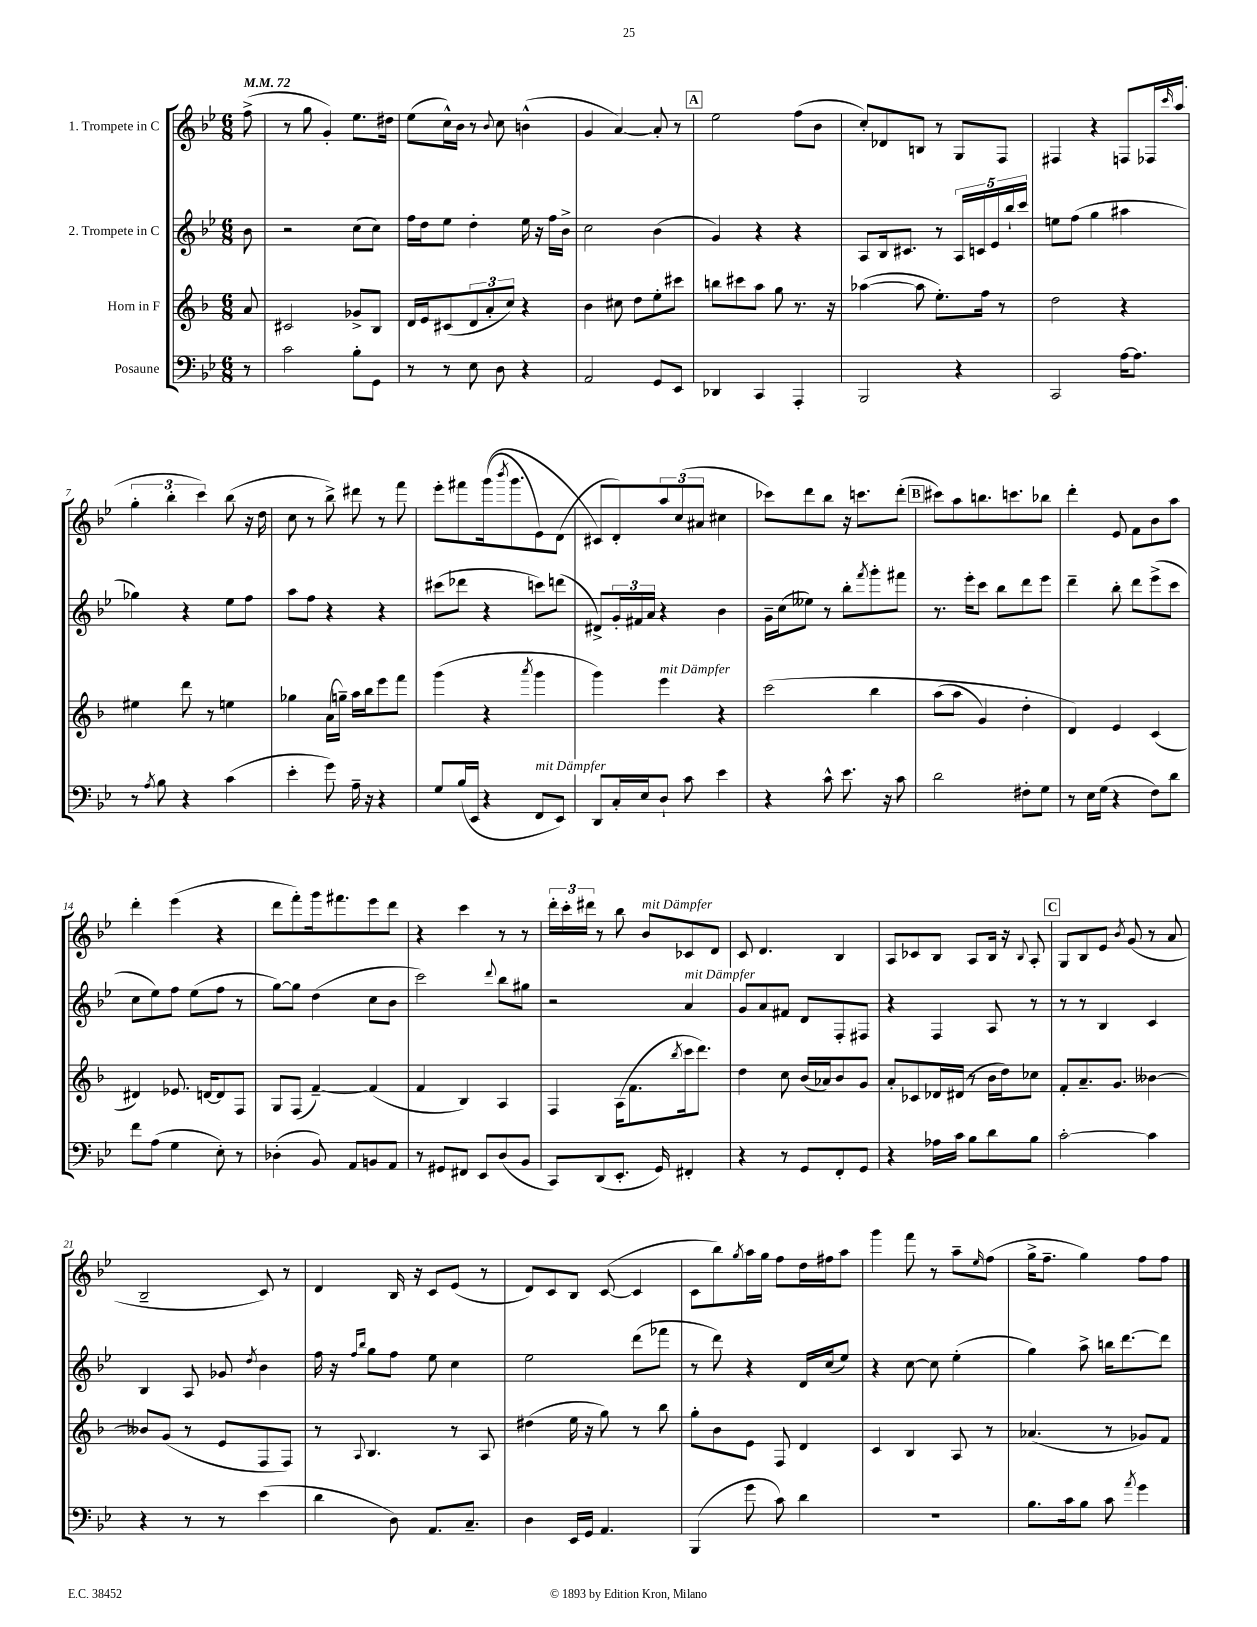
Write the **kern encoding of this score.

**kern	**kern	**kern	**kern
*staff4	*staff3	*staff2	*staff1
*clefF4	*clefG2	*clefG2	*clefG2
*k[b-e-]	*k[b-]	*k[b-e-]	*k[b-e-]
*M6/8	*M6/8	*M6/8	*M6/8
*MM72	*MM72	*MM72	*MM72
8r	8a	8b-	(8ff^
=	=	=	=
2c	2c#	2r	8r
.	.	.	8gg
.	.	.	4g')
8B-'	8g-^	(8cc	8.ee-
8GG	8B-	8cc)	.
.	.	.	16dd#
=	=	=	=
8r	16d	16ff	(8ee-
.	16e	16dd	.
8r	(8c#	8ee-	16cc^^)
.	.	.	16b-
8E-	12d	4dd'	8r
.	12a'	.	.
.	.	.	8qqb-
8D	.	.	8cc
.	12cc)	.	.
4r	4r	16ee-	(4b^^
.	.	16r	.
.	.	16ff	.
.	.	16b-^	.
=	=	=	=
2AA	4b-	2cc	4g
.	8cc#	.	[4a)
.	8dd	.	.
8GG	8ee'	(4b-	8a']
8EE-	8ccc#	.	8r
=	=	=	=
4DD-	8bb	4g)	2ee-
.	8ccc#	.	.
4CC	8aa	4r	.
.	8gg	.	.
4AAA'	8.r	4r	(8ff
.	.	.	8b-
.	16r	.	.
=	=	=	=
2BBB-	([4aa-	8A	8cc')
.	.	16B-	8d-
.	.	8.c#	.
.	8aa-]	.	8B
.	8.ee')	8r	8r
4r	.	20A	8G
.	.	20c	.
.	16ff	.	.
.	.	20e-	.
.	8r	.	8F
.	.	20bb-`	.
.	.	20ccc	.
=	=	=	=
2CC	2dd	8ee	4F#
.	.	(8ff	.
.	.	4gg	4r
[16A	4r	4aa#	8F
8.A]	.	.	.
.	.	.	16F-
.	.	.	16qqccc
.	.	.	(16aa
=	=	=	=
8r	4ee#	4gg-)	6gg'
8qA	.	.	.
8B-	.	.	.
.	.	.	6bb-'
4r	8ddd	4r	.
.	.	.	6ccc)
.	8r	.	.
(4c	4ee	8ee-	(8bb-
.	.	8ff	16r
.	.	.	16dd
=	=	=	=
4e-'	4gg-	8aa	8cc
.	.	8ff	8r
8g)	(16a	4r	8bb-^)
.	16gg~)	.	.
16A~	16aa	.	8ddd#
16r	16bb-	.	.
4r	8eee	4r	8r
.	8fff	.	8fff
=	=	=	=
8G	(4ggg	(8ccc#	8eee-'
(16B-	.	8ddd-	8fff#
16EE-	.	.	.
4r	4r	4r	&((16ggg
.	.	.	8qbbb-
.	.	.	8.ggg
.	8qaaa	.	.
8FF	4ggg	8ccc)	8e-)
8EE-)	.	(8ddd	(8d
=	=	=	=
8DD	4ggg)	8d#^)	8c#&)
16C'	.	24g'	8d')
.	.	24f#	.
16E-	.	.	.
.	.	24a	.
8D`	4eee	4r	12aa
.	.	.	(12cc
8c	.	.	.
.	.	.	12a#
4e-	4r	4b-	4cc#
=	=	=	=
4r	&(2ccc	16g~	8ccc-)
.	.	(16cc	.
.	.	8ee--)	8ddd
8c^^	.	8r	8bb-
8.e-	.	8bb-'	16r
.	.	.	8.ccc
.	.	8qfff	.
.	4bb-	8ggg'	.
16r	.	.	.
8c	.	8fff#	(8ddd'
=	=	=	=
2d	(8aa	8.r	8ccc#)
.	8aa	.	8aa
.	.	16eee-'	.
.	4g)	8ccc	8.bb
.	.	8bb-	.
.	.	.	8.ccc
8F#'	4dd'	8ddd	.
8G	.	8eee-	8bb-
=	=	=	=
8r	4d&)	4ddd~	4ddd'
16E-	.	.	.
(16G	.	.	.
4r	4e	8bb-'	8e-
.	.	8ddd	8f
8F)	(4c	(8eee-^	8b-
8d	.	8ccc	8aa
=	=	=	=
8f	4d#)	8cc	4ddd'
(8A	.	8ee-)	.
4G	8.e-	8ff	(4eee-
.	.	(8ee-	.
.	[16d	.	.
8E-')	8d]	8ff	4r
8r	8F	8r	.
=	=	=	=
(4D-'	8G	[8gg)	8ddd
.	(8F	8gg]	8fff')
8BB-)	[4f~)	(4dd	16ggg
.	.	.	8.fff#
8AA	.	.	.
8BB	(4f]	8cc	8eee-
8AA	.	8b-	8ddd
=	=	=	=
8r	4f	2ccc)	4r
8GG#	.	.	.
8FF#	4B-)	.	4ccc
8EE-	.	.	.
.	.	8qqddd	.
(8D	4A	8bb-	8r
8BB-	.	8gg#	8r
=	=	=	=
8CC)	4F	2r	24ddd'
.	.	.	24ccc'
.	.	.	24ddd#
(8DD	.	.	8r
8.EE-'	(16A	.	8bb-
.	8.f	.	.
.	.	.	8b-
16GG)	.	.	.
.	8qbb-	.	.
4FF#'	16ccc	4a	8c-
.	8.ddd)	.	.
.	.	.	8d
=	=	=	=
4r	4dd	8g	8c
.	.	8a	4.d
8r	8cc	8f#	.
8GG	(16b-	8d	.
.	16a-)	.	.
8FF'	8b-	8F'	4B-
8GG	8g	8F#	.
=	=	=	=
4r	8a'	4r	8A
.	8c-	.	8c-
16A-	16d-	4F	8B-
16c	(16d#	.	.
8B-	8r	.	8A
8d	16b-	8A	16B-
.	16dd)	.	16r
.	.	.	8qqB-
8B-	8cc-	8r	8A'
=	=	=	=
[2c'	8f'	8r	8G
.	8.a~	8r	8B-
.	.	4B-	8e-
.	8.g	.	.
.	.	.	8qb-
.	.	.	(8g
4c]	[4b--	4c	8r
.	.	.	8a
=	=	=	=
4r	8b--]	4B-	2B-~
.	(8g	.	.
8r	8r	8A	.
8r	8e	8g-	.
.	.	8qdd	.
(4e-	8F	4b-	8c)
.	8F)	.	8r
=	=	=	=
4d	8r	16ff	4d
.	.	16r	.
.	.	16qqff	.
.	8qqA	16qqbb-	.
.	4.B-	8gg	.
8D)	.	8ff	16B-
.	.	.	16r
8.AA	.	8ee-	8c
.	8r	4cc	(8e-
8.C~	.	.	.
.	8A	.	8r
=	=	=	=
4D	(4dd#	2ee-	8d)
.	.	.	8c
16EE-	16ee	.	8B-
16GG	16r	.	.
4.AA	8gg)	.	([8c
.	8r	(8ddd	4c]
.	8bb-	8fff-	.
=	=	=	=
(4BBB-	8gg'	8r	8c
.	8b-	8ddd)	8bb-)
.	.	.	8qgg
8g	8e	4r	16aa
.	.	.	16gg
8c)	8F	.	8ff
4d	4d	16d	16dd
.	.	(16cc	16ff#
.	.	8ee-)	8aa
=	=	=	=
2.r	4c	4r	4ggg
.	4B-	[8cc	8fff
.	.	8cc]	8r
.	8A	(4ee-'	8aa~
.	.	.	16qqee-
.	8r	.	(8ff
=	=	=	=
8.B-	(4.a-	4gg)	16gg^
.	.	.	8.ff~
16c	.	.	.
8B-	.	8aa^	4gg)
8c	8r	16bb	.
.	.	[8.ddd	.
8qa	.	.	.
4g	8g-)	.	8ff
.	8f	8ddd]	8ff
==	==	==	==
*-	*-	*-	*-
